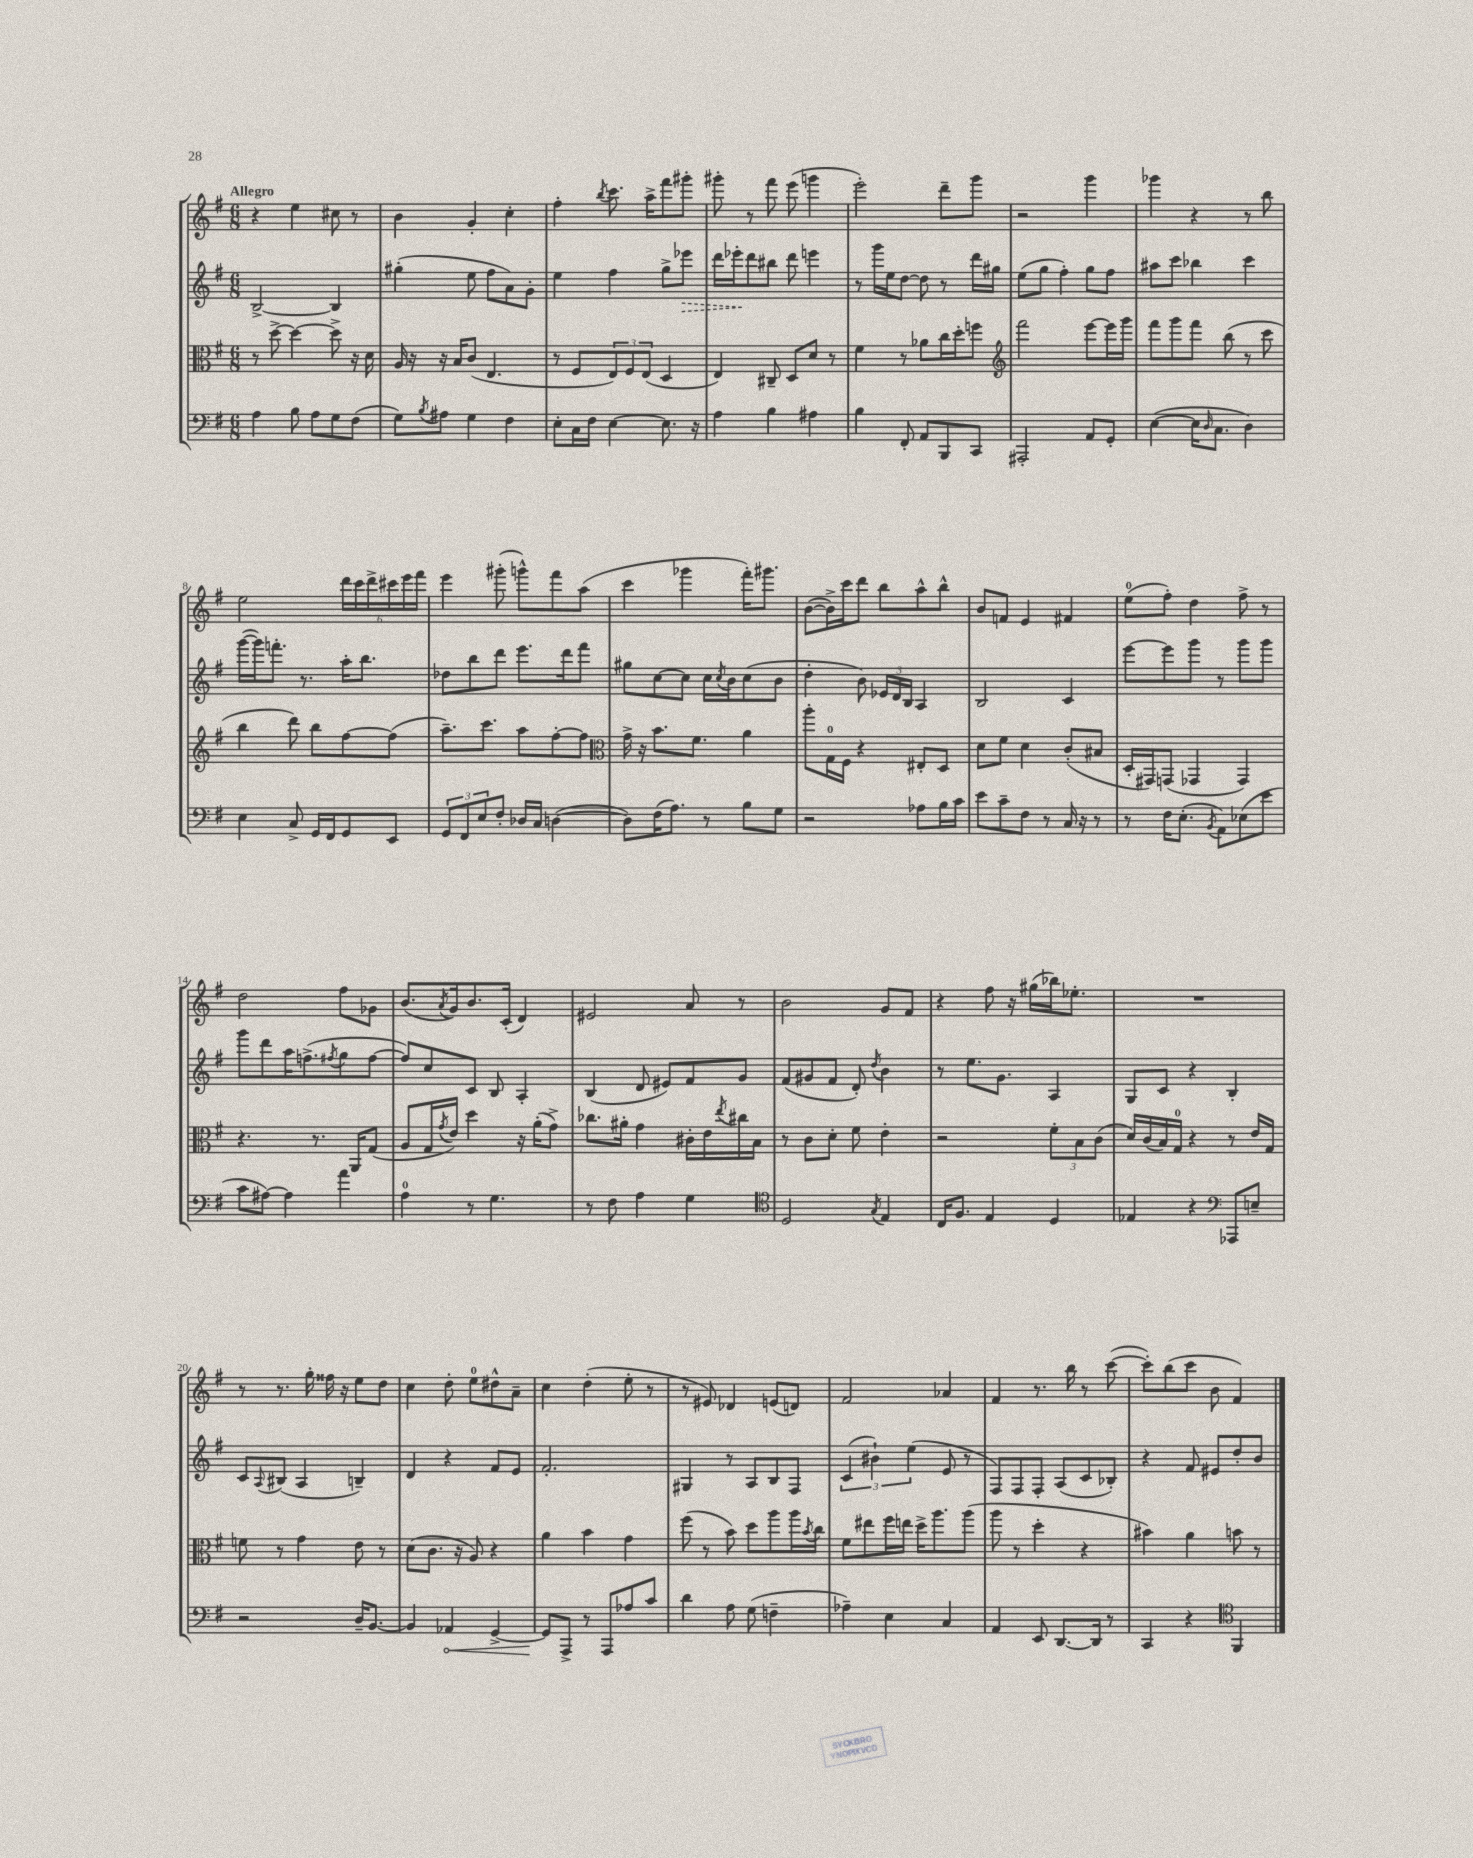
<<
\new StaffGroup <<
\new Staff = "s0" {
    \clef treble \key g \major \numericTimeSignature \time 6/8 \tempo "Allegro"
    r4 e''4 cis''8 r8 |
    b'4 g'4-. c''4-. |
    fis''4-. \acciaccatura { b''8 } c'''8. a''16-> fis'''8 gis'''8-. |
    gis'''8-. r8 fis'''8 e'''8( g'''4 |
    e'''2-.) d'''8-- g'''8 |
    r2 g'''4 |
    ges'''4 r4 r8 b''8 |
    e''2 \tuplet 6/4 { d'''16 c'''16 d'''16-> cis'''16 e'''16 fis'''16 } |
    e'''4 gis'''8-.( g'''8-^) fis'''8 a''8( |
    c'''4 ges'''4 fis'''16-.) gis'''8. |
    b'8~( b'16->) c'''16 d'''8 b''8 a''8-^ b''8-^ |
    b'8 f'8 e'4 fis'4 |
    e''8-0( fis''8-.) d''4 fis''8-> r8 |
    d''2 fis''8 ges'8 |
    b'8.( \acciaccatura { a'8 } g'16) b'8. c'16-.( d'4) |
    eis'2 a'8 r8 |
    b'2 g'8 fis'8 |
    r4 fis''8 r16 gis''16( bes''16) ees''8.-. |
    R2. |
    r8 r8. g''16-. fisis''16 r16 e''8 d''8 |
    c''4 d''8-. e''8-0 dis''8-^ a'8-- |
    c''4 d''4-.( e''8-. r8 |
    r8 eis'8) des'4 e'8( d'8) |
    fis'2 aes'4 |
    fis'4 r8. b''16 r8 c'''8~( |
    c'''8-.) b''8( c'''8 b'8 fis'4) \bar "|." |
}
\new Staff = "s1" {
    \clef treble \key g \major \numericTimeSignature \time 6/8
    b2~-> b4 |
    gis''4-.( e''8 fis''8 a'8) g'8-. |
    e''4 fis''4 g''8-> \once \override Hairpin.style = #'dashed-line ees'''8\> |
    d'''16 ees'''16-.\! d'''8 bis''8 d'''8 e'''4 |
    r8 g'''16 e''16 d''8~ d''8 r8 d'''16 gis''16 |
    e''8( g''8 fis''4-.) g''8 fis''8 |
    ais''8 c'''8 bes''4 c'''4 |
    g'''16~( g'''16) f'''8.-. r8. a''16-. b''8. |
    des''8 b''8 d'''8 e'''8. d'''16 fis'''8 |
    gis''8 c''8~ c''8 c''16 \acciaccatura { c''8 } b'16 c''8( b'8 |
    d''4-. b'8) \tuplet 3/2 { ees'16 d'16 b16 } a4 |
    b2 c'4 |
    e'''8~ e'''8 g'''8 r8 g'''8 g'''8 |
    g'''8 d'''8 a''16 f''8.->( \acciaccatura { fis''8 } g''8 fis''8~ |
    fis''8) c''8 c'8 b8 a4-. |
    b4( d'8 eis'8) fis'8 g'8 |
    fis'8( gis'8 fis'8 d'8-.) \acciaccatura { d''8 } b'4 |
    r8 e''8. g'8. a4 |
    g8 c'8 r4 b4-. |
    c'8 \appoggiatura { a8 } bis8( a4 b4--) |
    d'4 r4 fis'8 e'8 |
    fis'2.-. |
    gis4 r8 a8 b8 fis8 |
    \tuplet 3/2 { c'4( bis'4-!) e''4( } e'8 r8 |
    fis8) fis8 fis8-. a8( c'8 bes8-.) |
    r4 fis'8 eis'8 d''8-. b'8 \bar "|." |
}
\new Staff = "s2" {
    \clef alto \key g \major \numericTimeSignature \time 6/8
    r8 d''8~-> d''4~ d''8-> r16 d'16 |
    a16 r16 r16 b16 c'8( e4. |
    r8 fis8 \tuplet 3/2 { e8) fis8 e8( } d4 |
    e4) cis8-- d8 d'8 r8 |
    fis'4 r8 aes'8 c''16 d''16-. f''8 |
    \clef treble fis'''2 e'''8~ e'''16 g'''16 |
    fis'''8 g'''8 fis'''8 b''8( r8 c'''8 |
    b''4 d'''8) b''8 fis''8~ fis''8( |
    a''8.--) c'''8. a''8 fis''8~-. fis''8 |
    \clef alto g'16-> r16 b'8. fis'8. a'4 |
    a''8-. g16-0 fis16 r4 eis8-. d8 |
    d'8 fis'8 d'4 c'8-.( bis8 |
    d16-. gis,16) g,8( ges,4 ges,4) |
    r4. r8. a,16 g8( |
    a8 g16 \acciaccatura { g'8 } e'16) d''4 r16 a'16-.( g'8->) |
    ces''8. ais'16-. g'4 cis'16-. e'16 \acciaccatura { e''8 } cis''16 b16 |
    r8 c'8 d'8-. fis'8 e'4-. |
    r2 \tuplet 3/2 { fis'8-. b8 c'8( } |
    d'16) c'16( b16) g16-0 r4 r8 e'16 g16 |
    f'8 r8 g'4 e'8 r8 |
    d'8( c'8. r16 a8) r4 |
    a'4 b'4 g'4 |
    fis''8( r8 b'8) d''8 a''8 a''16 \acciaccatura { b'8 } c''16 |
    fis'8 eis''8 fis''16 e''16 d''16-> a''8. a''8( |
    a''8 r8 d''4-. r4 |
    bis'4) a'4 b'8 r8 \bar "|." |
}
\new Staff = "s3" {
    \clef bass \key g \major \numericTimeSignature \time 6/8
    a4 b8 a8 g8 fis8( |
    g8) \acciaccatura { b8 } ais8 g4 fis4 |
    e8-. c16 fis16 e4~ e8. r16 |
    a4 b4 ais4 |
    b4 fis,8-. a,8 b,,8 c,8 |
    ais,,2-. a,8 g,8-. |
    e4~( e16 \grace { d16 } c8. d4) |
    e4 c8-> g,16 fis,16 g,8 e,8 |
    \tuplet 3/2 { g,8 fis,8 e8 } fis8-. des16 c16 d4~( |
    d8) fis16( a8.) r8 b8 g8 |
    r2 aes8 b16 c'16 |
    e'8 c'8-- fis8 r8 c16 r16 r8 |
    r8 fis16 e8.-.( \acciaccatura { b,8 } a,8) ees8( e'8 |
    c'8 ais8~) ais4 a'4 |
    a4-0 r8 g4. |
    r8 fis8 a4 g4 |
    \clef tenor d2 \acciaccatura { g8 } e4 |
    c16 fis8. e4 d4 |
    ees4 r4 \clef bass aes,,8 e8-- |
    r2 d16-- b,8.~ |
    b,4 \once \override Hairpin.circled-tip = ##t aes,4\< g,4~-> |
    g,8\! a,,8-> r8 a,,8 aes8 c'8 |
    d'4 a8 g8( f4-- |
    aes4--) e4 c4 |
    a,4 e,8 d,8.~ d,16 r8 |
    c,4 r4 \clef tenor fis,4 \bar "|." |
}
>>
>>
